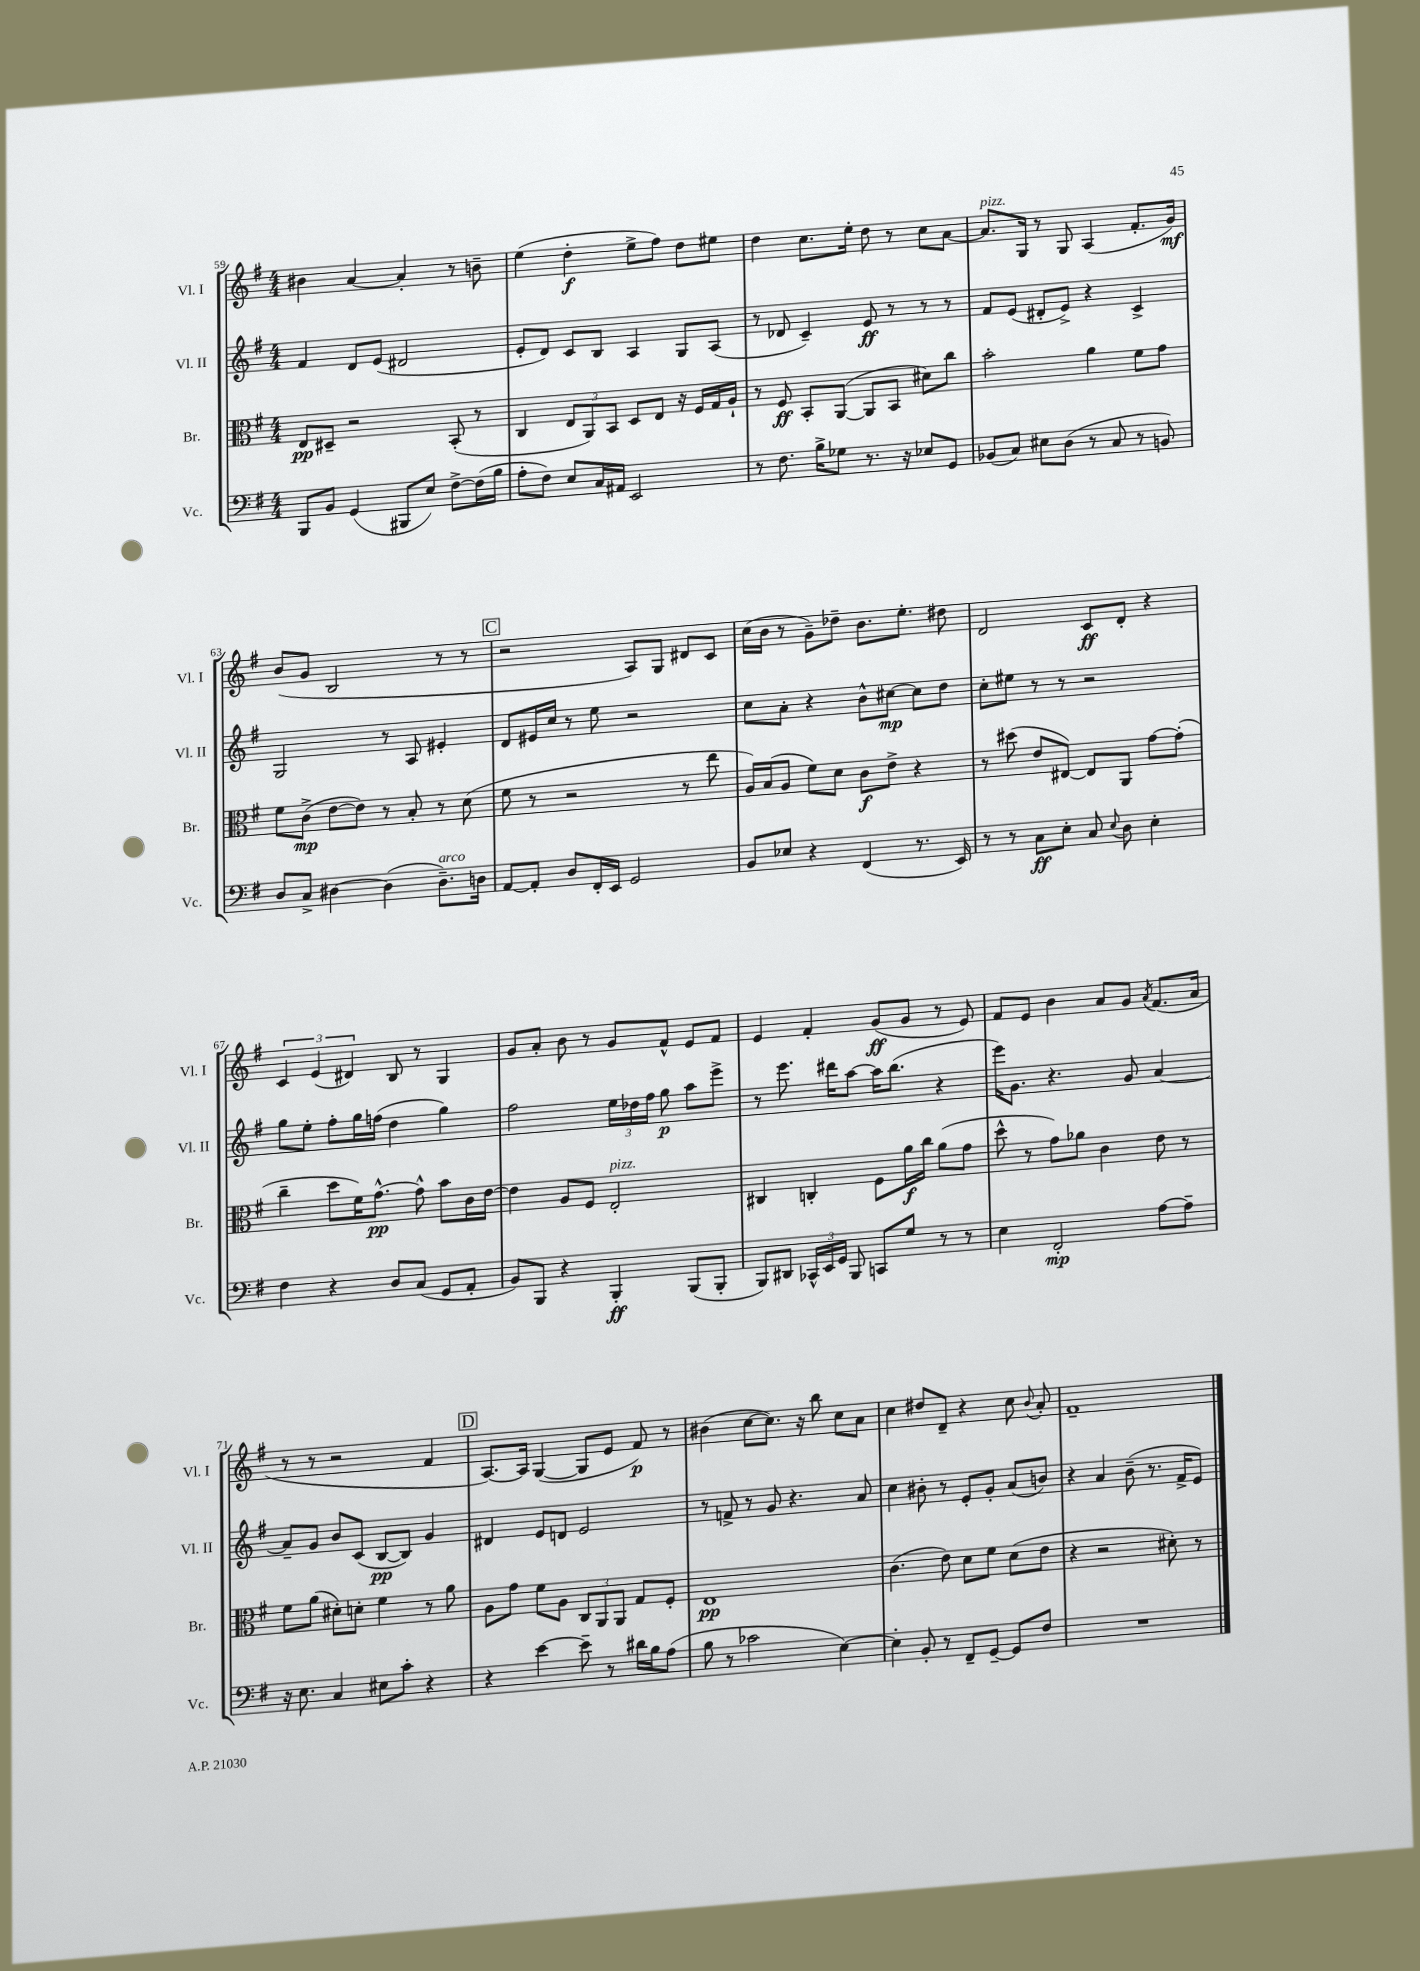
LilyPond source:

<<
\new StaffGroup <<
\new Staff = "s0" \with { instrumentName = "Vl. I" shortInstrumentName = "Vl. I" } {
    \clef treble \key g \major \numericTimeSignature \time 4/4
    \autoBeamOff bis'4 a'4~ a'4-. r8 b'8-- |
    e''4( d''4-.\f e''8[-> fis''8]) d''8[ eis''8] |
    d''4 c''8.[ e''16]-. d''8 r8 c''8[ a'8]~ |
    a'8.[^\markup { \italic "pizz." } g16] r8 g8 a4( fis'8.[-. g'16]\mf) |
    b'8[( g'8] b2 r8 r8 |
    \mark \markup { \box "C" } r2 a8[) g8] dis'8[ c'8] |
    c''16[( b'16] r8 g'8[--) des''8]-- b'8.[ e''8.]-. dis''8 |
    d'2 c'8[\ff d'8]-. r4 |
    \tuplet 3/2 { c'4 e'4( dis'4) } b8 r8 g4 |
    g'8[ a'8]-. b'8 r8 g'8[ fis'8]-^ e'8[ fis'8] |
    e'4 fis'4-. g'8[\ff( g'8] r8 e'8) |
    fis'8[ e'8] b'4 a'8[ g'8] \acciaccatura { a'8 } fis'8.[( a'16] |
    r8 r8 r2 fis'4 |
    \mark \markup { \box "D" } a8.[~) a16] g4~( g8[ e'8] fis'8\p) r8 |
    bis'4( c''8[~ c''8.]) r16 b''8 c''8[ a'8] |
    c''4 dis''8[ d'8]-- r4 c''8 \appoggiatura { b'8 } a'8-. |
    fis'1-- \bar "|." |
}
\new Staff = "s1" \with { instrumentName = "Vl. II" shortInstrumentName = "Vl. II" } {
    \clef treble \key g \major \numericTimeSignature \time 4/4
    \autoBeamOff fis'4 d'8[ e'8]( dis'2 |
    e'8[-. d'8]) c'8[ b8] a4 g8[ a8]( |
    r8 des'8 c'4--) e'8\ff r8 r8 r8 |
    fis'8[ e'8]( dis'8[-. e'8]->) r4 c'4-> |
    g2 r8 a8 eis'4-. |
    \mark \markup { \box "C" } d'8[ eis'16 c''16] r8 e''8 r2 |
    c''8[ a'8]-. r4 b'8[-^ cis''8]~\mp cis''8[ d''8] |
    c''8[-. eis''8] r8 r8 r2 |
    g''8[ e''8]-. fis''8[-. g''16 f''16]( d''4 g''4) |
    fis''2 \tuplet 3/2 { e''16[ des''16 fis''16] } g''8\p a''8[ e'''8]-> |
    r8 e'''8. dis'''16[ a''8]~ a''16[ b''8.]( r4 |
    e'''16[) g'8.] r4. g'8 a'4~ |
    a'8[-- g'8] b'8[ c'8]( b8[~\pp b8]) g'4 |
    \mark \markup { \box "D" } dis'4 e'8[ d'8] e'2 |
    r8 f'8-> r8 g'8 r4. a'8 |
    c''4 bis'8-. r8 e'8[-. g'8]-. a'8[( b'8]) |
    r4 a'4 b'8--( r8. fis'16[-> e'8]) \bar "|." |
}
\new Staff = "s2" \with { instrumentName = "Br." shortInstrumentName = "Br." } {
    \clef alto \key g \major \numericTimeSignature \time 4/4
    \autoBeamOff e8[\pp dis8]-- r2 b,8-.( r8 |
    c4 \tuplet 3/2 { e8[ a,8) b,8] } d8[ e8] r16 fis16[ g16 a16]-! |
    r8 fis8\ff b,8[-. a,8]~( a,8[ b,8] dis'8[) c''8] |
    b'2-. a'4 fis'8[ g'8] |
    fis'8[ c'8]->\mp( e'8[~ e'8]) r8 b8-. r8 d'8( |
    \mark \markup { \box "C" } fis'8 r8 r2 r8 e''8 |
    a16[) b16( a8] fis'8[) d'8] c'8[\f e'8]-> r4 |
    r8 dis''8( e'8[ eis8]~) eis8[ a,8] g'8[~ g'8]-.( |
    c''4-- d''8[ fis'16) g'8.]~-^\pp g'8-^ b'8[ c'16 e'16]~ |
    e'4 a8[ fis8] e2-.^\markup { \italic "pizz." } |
    cis4 c4-. fis8[ a'16\f c''16] a'8[( g'8] |
    d''8-^ r8 g'8[) aes'8] c'4 e'8 r8 |
    fis'8[ a'8]( dis'8[-.) d'8]-. fis'4 r8 a'8 |
    \mark \markup { \box "D" } a8[ g'8] fis'8[ a8] \tuplet 3/2 { c8[ a,8 a,8] } g8[ fis8]-. |
    e1\pp |
    c'4.( e'8) d'8[ fis'8] d'8[( e'8] |
    r4 r2 dis'8-.) r8 \bar "|." |
}
\new Staff = "s3" \with { instrumentName = "Vc." shortInstrumentName = "Vc." } {
    \clef bass \key g \major \numericTimeSignature \time 4/4
    \autoBeamOff b,,8[ b,8] g,4( bis,,8[ e8]) fis8[~-> fis16( b16] |
    a8[-. fis8]) e8[ c16 ais,16] e,2 |
    r8 fis8. b16[-> ges8] r8. r16 ees8[ g,8] |
    bes,8[( c8]) eis8[ d8]( r8 c8 r8 b,8) |
    d8[ c8]-> dis4~ dis4( dis8.[--^\markup { \italic "arco" }) d16] |
    \mark \markup { \box "C" } a,8[~ a,8]-. d8[ fis,16-. e,16] g,2 |
    b,8[ ees8] r4 fis,4( r8. e,16) |
    r8 r8 c8[\ff e8]-. c8 \appoggiatura { e8 } d8 e4-. |
    fis4 r4 d8[ c8]( g,8[ a,8]-. |
    b,8[) b,,8] r4 b,,4-.\ff b,,8[( b,,8]-. |
    b,,8[) dis,8] \tuplet 3/2 { ces,16[-^ e,16 g,16] } b,,8 c,8[ g8] r8 r8 |
    e4 fis,2-.\mp a8[~ a8]-- |
    r16 e8. c4 eis8[ c'8]-. r4 |
    \mark \markup { \box "D" } r4 e'4~ e'8-- r8 dis'16[ b16 a8]( |
    b8 r8 ces'2 e4~) |
    e4-. b,8-. r8 fis,8[-- g,8]~-- g,8[ fis8] |
    R1 \bar "|." |
}
>>
>>
\layout { \context { \Score currentBarNumber = #59 } }
